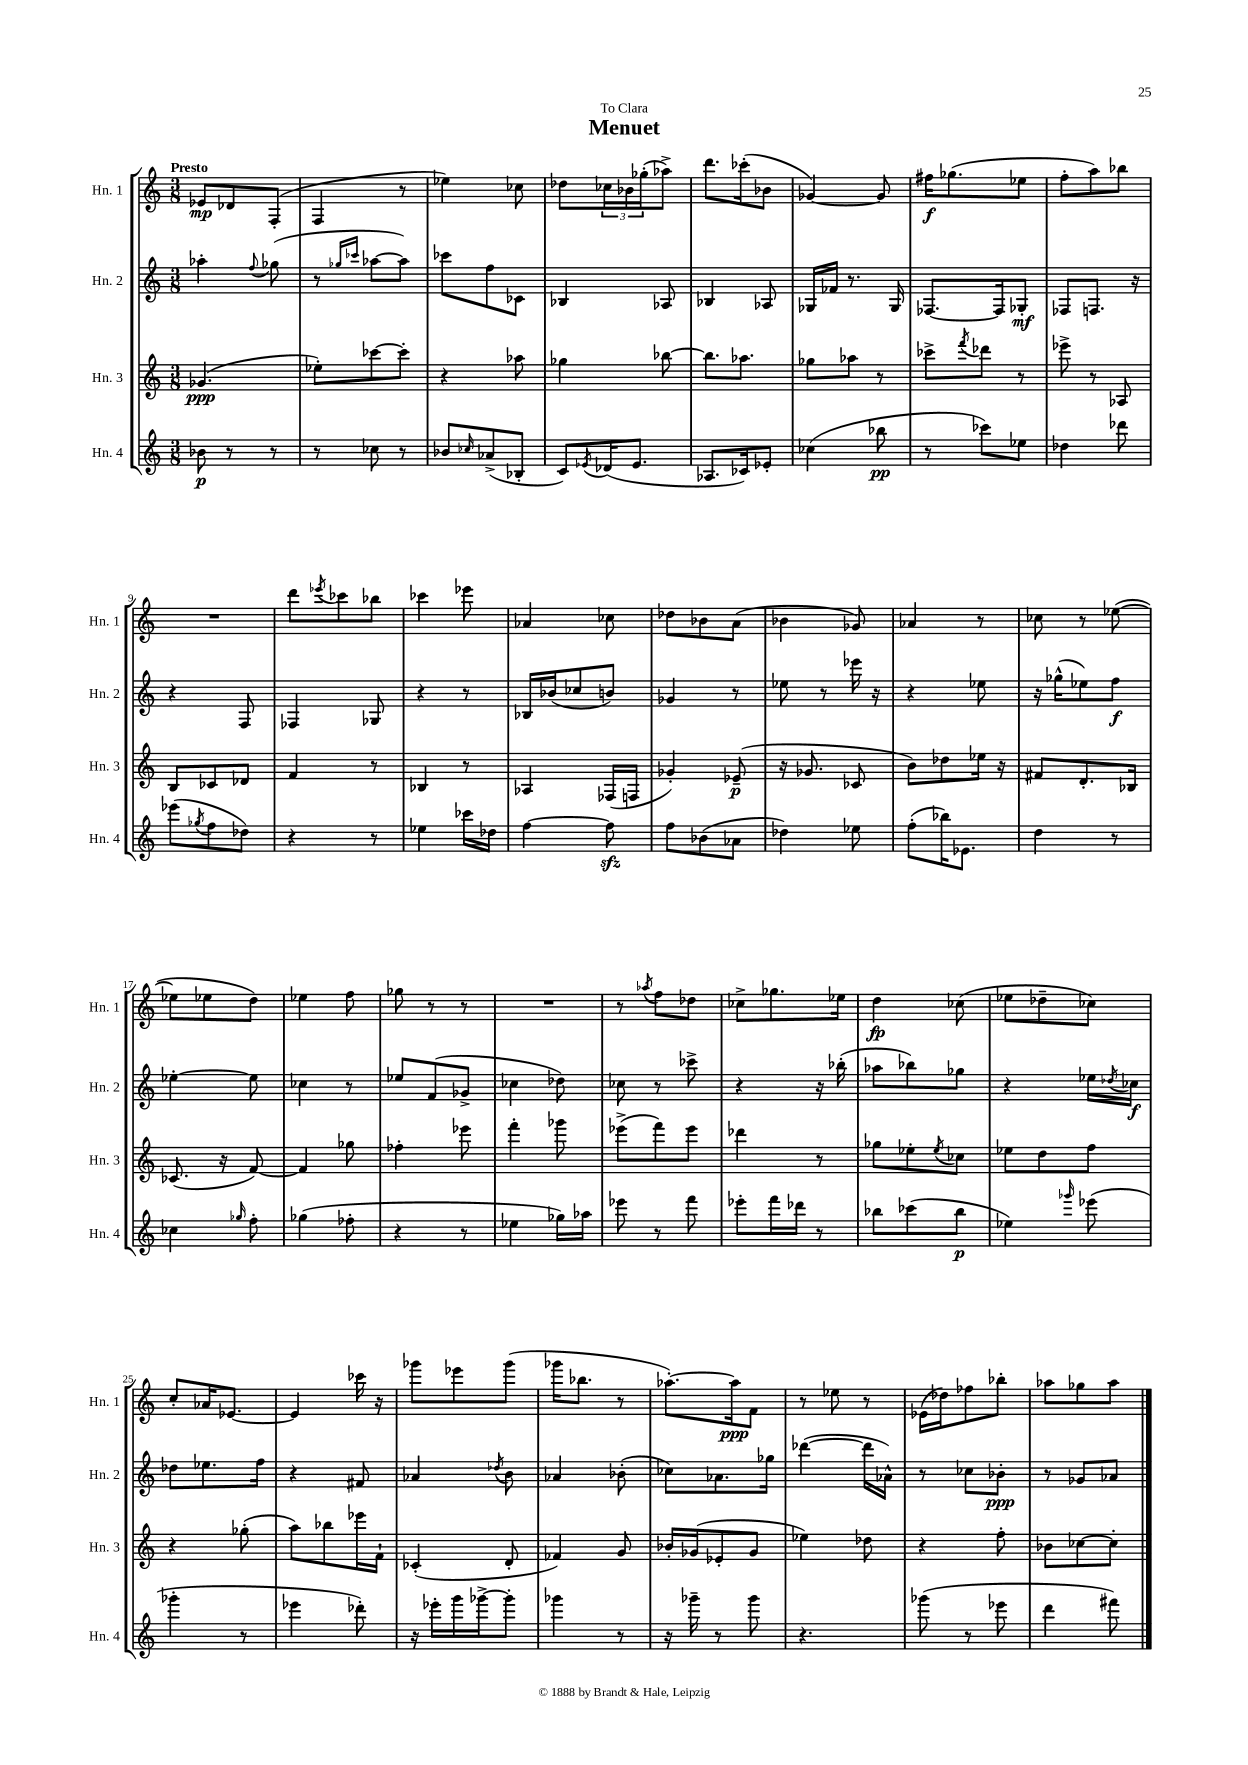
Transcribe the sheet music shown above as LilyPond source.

\header { title = "Menuet" dedication = "To Clara" }
<<
\new StaffGroup <<
\new Staff = "s0" \with { instrumentName = "Hn. 1" shortInstrumentName = "Hn. 1" } {
    \clef treble \key c \major \numericTimeSignature \time 3/8 \tempo "Presto"
    ees'8\mp des'8 f8-.( |
    f4 r8 |
    ees''4) ces''8 |
    des''8 \tuplet 3/2 { ces''16 bes'16 ges''16-.( } aes''8->) |
    d'''8. ces'''16-.( bes'8 |
    ges'4~) ges'8 |
    fis''16\f ges''8.( ees''8 |
    f''8-. a''8) bes''8 |
    R4. |
    d'''8 \acciaccatura { ees'''8 } ces'''8 bes''8 |
    ces'''4 ees'''8 |
    aes'4 ces''8 |
    des''8 bes'8 a'8( |
    bes'4 ges'8) |
    aes'4 r8 |
    ces''8 r8 ees''8~( |
    ees''8 ees''8 d''8) |
    ees''4 f''8 |
    ges''8 r8 r8 |
    R4. |
    r8 \acciaccatura { aes''8 } f''8 des''8 |
    ces''8-> ges''8. ees''16 |
    d''4\fp ces''8( |
    ees''8 des''8-- ces''8) |
    c''8-. aes'16 ees'8.~ |
    ees'4 ces'''16 r16 |
    ges'''8 ees'''8 ges'''8( |
    ges'''16 bes''8. r8 |
    aes''8.~-.) aes''16\ppp f'8 |
    r8 ees''8 r8 |
    ees'16( des''16) fes''8 bes''8-. |
    aes''8 ges''8 aes''8 \bar "|." |
}
\new Staff = "s1" \with { instrumentName = "Hn. 2" shortInstrumentName = "Hn. 2" } {
    \clef treble \key c \major \numericTimeSignature \time 3/8
    aes''4-. \appoggiatura { f''8 } ges''8( |
    r8 \grace { ges''16 ces'''16 } aes''8~ aes''8) |
    ces'''8 f''8 ces'8 |
    bes4 aes8 |
    bes4 aes8 |
    ges16 fes'16 r8. ges16 |
    fes8.~ fes16 ges8-.\mf |
    fes8 f8. r16 |
    r4 f8 |
    fes4 ges8 |
    r4 r8 |
    bes16 bes'16( ces''8 b'8) |
    ges'4 r8 |
    ees''8 r8 ees'''16 r16 |
    r4 ees''8 |
    r16 ges''16-^( ees''8) f''8\f |
    ees''4~-. ees''8 |
    ces''4 r8 |
    ees''8 f'8( ges'8-> |
    ces''4 des''8) |
    ces''8 r8 ces'''8-> |
    r4 r16 bes''16-.( |
    aes''8 bes''8) ges''8 |
    r4 ees''16 \acciaccatura { des''8 } ces''16\f |
    des''8 ees''8. f''16 |
    r4 fis'8 |
    aes'4 \acciaccatura { des''8 } b'8 |
    aes'4 bes'8-.( |
    ces''8) aes'8. ges''16 |
    des'''4~( des'''16 aes'16-^) |
    r8 ces''8 bes'8-.\ppp |
    r8 ges'8 aes'8 \bar "|." |
}
\new Staff = "s2" \with { instrumentName = "Hn. 3" shortInstrumentName = "Hn. 3" } {
    \clef treble \key c \major \numericTimeSignature \time 3/8
    ges'4.\ppp( |
    ees''8-.) ces'''8~ ces'''8-. |
    r4 aes''8 |
    ges''4 bes''8~ |
    bes''8. aes''8. |
    ges''8 aes''8 r8 |
    ces'''8-> \acciaccatura { f'''8 } des'''8 r8 |
    ees'''8-> r8 aes8 |
    b8 ces'8 des'8 |
    f'4 r8 |
    bes4 r8 |
    aes4 fes16( f16 |
    ges'4-.) ees'8--\p( |
    r16 ges'8. ces'8 |
    b'8) des''8 ees''16 r16 |
    fis'8 d'8.-. bes16 |
    ces'8.( r16 f'8~) |
    f'4 ges''8 |
    fes''4-. ees'''8 |
    f'''4-. ges'''8 |
    ees'''8->( f'''8) ees'''8 |
    des'''4 r8 |
    ges''8 ees''8-. \acciaccatura { ees''8 } ces''8 |
    ees''8 d''8 f''8 |
    r4 ges''8-.( |
    a''8) bes''8 ees'''16 f'16-! |
    ces'4-.( d'8-. |
    fes'4) g'8 |
    bes'16-. ges'16( ees'8-. ges'8 |
    ees''4) des''8 |
    r4 f''8-. |
    bes'8 ces''8~ ces''8-. \bar "|." |
}
\new Staff = "s3" \with { instrumentName = "Hn. 4" shortInstrumentName = "Hn. 4" } {
    \clef treble \key c \major \numericTimeSignature \time 3/8
    bes'8\p r8 r8 |
    r8 ces''8 r8 |
    bes'8 \grace { ces''16 } aes'8->( bes8-. |
    c'8) \acciaccatura { ees'8 } des'16( ees'8. |
    aes8. ces'16) ees'8-. |
    ces''4( bes''8\pp |
    r8 ces'''8) ees''8 |
    des''4 des'''8 |
    ees'''8( \acciaccatura { ges''8 } f''8 des''8) |
    r4 r8 |
    ees''4 ces'''16 des''16 |
    f''4~ f''8\sfz |
    f''8 bes'8( aes'8 |
    des''4) ees''8 |
    f''8-.( bes''16) ees'8. |
    d''4 r8 |
    ces''4 \grace { ges''16 } f''8-. |
    ges''4( fes''8-. |
    r4 r8 |
    ees''4 ges''16) aes''16 |
    ees'''8 r8 f'''8 |
    ees'''8-. f'''16 des'''16 r8 |
    bes''8 ces'''8( bes''8\p |
    ees''4) \grace { ges'''16 } ees'''8( |
    ges'''4-. r8 |
    ees'''4 des'''8-.) |
    r16 ees'''16-. g'''16 ges'''16~-> ges'''8-. |
    ges'''4 r8 |
    r16 ges'''16-- r8 ges'''8 |
    r4. |
    ges'''8( r8 ees'''8 |
    d'''4 fis'''8) \bar "|." |
}
>>
>>
